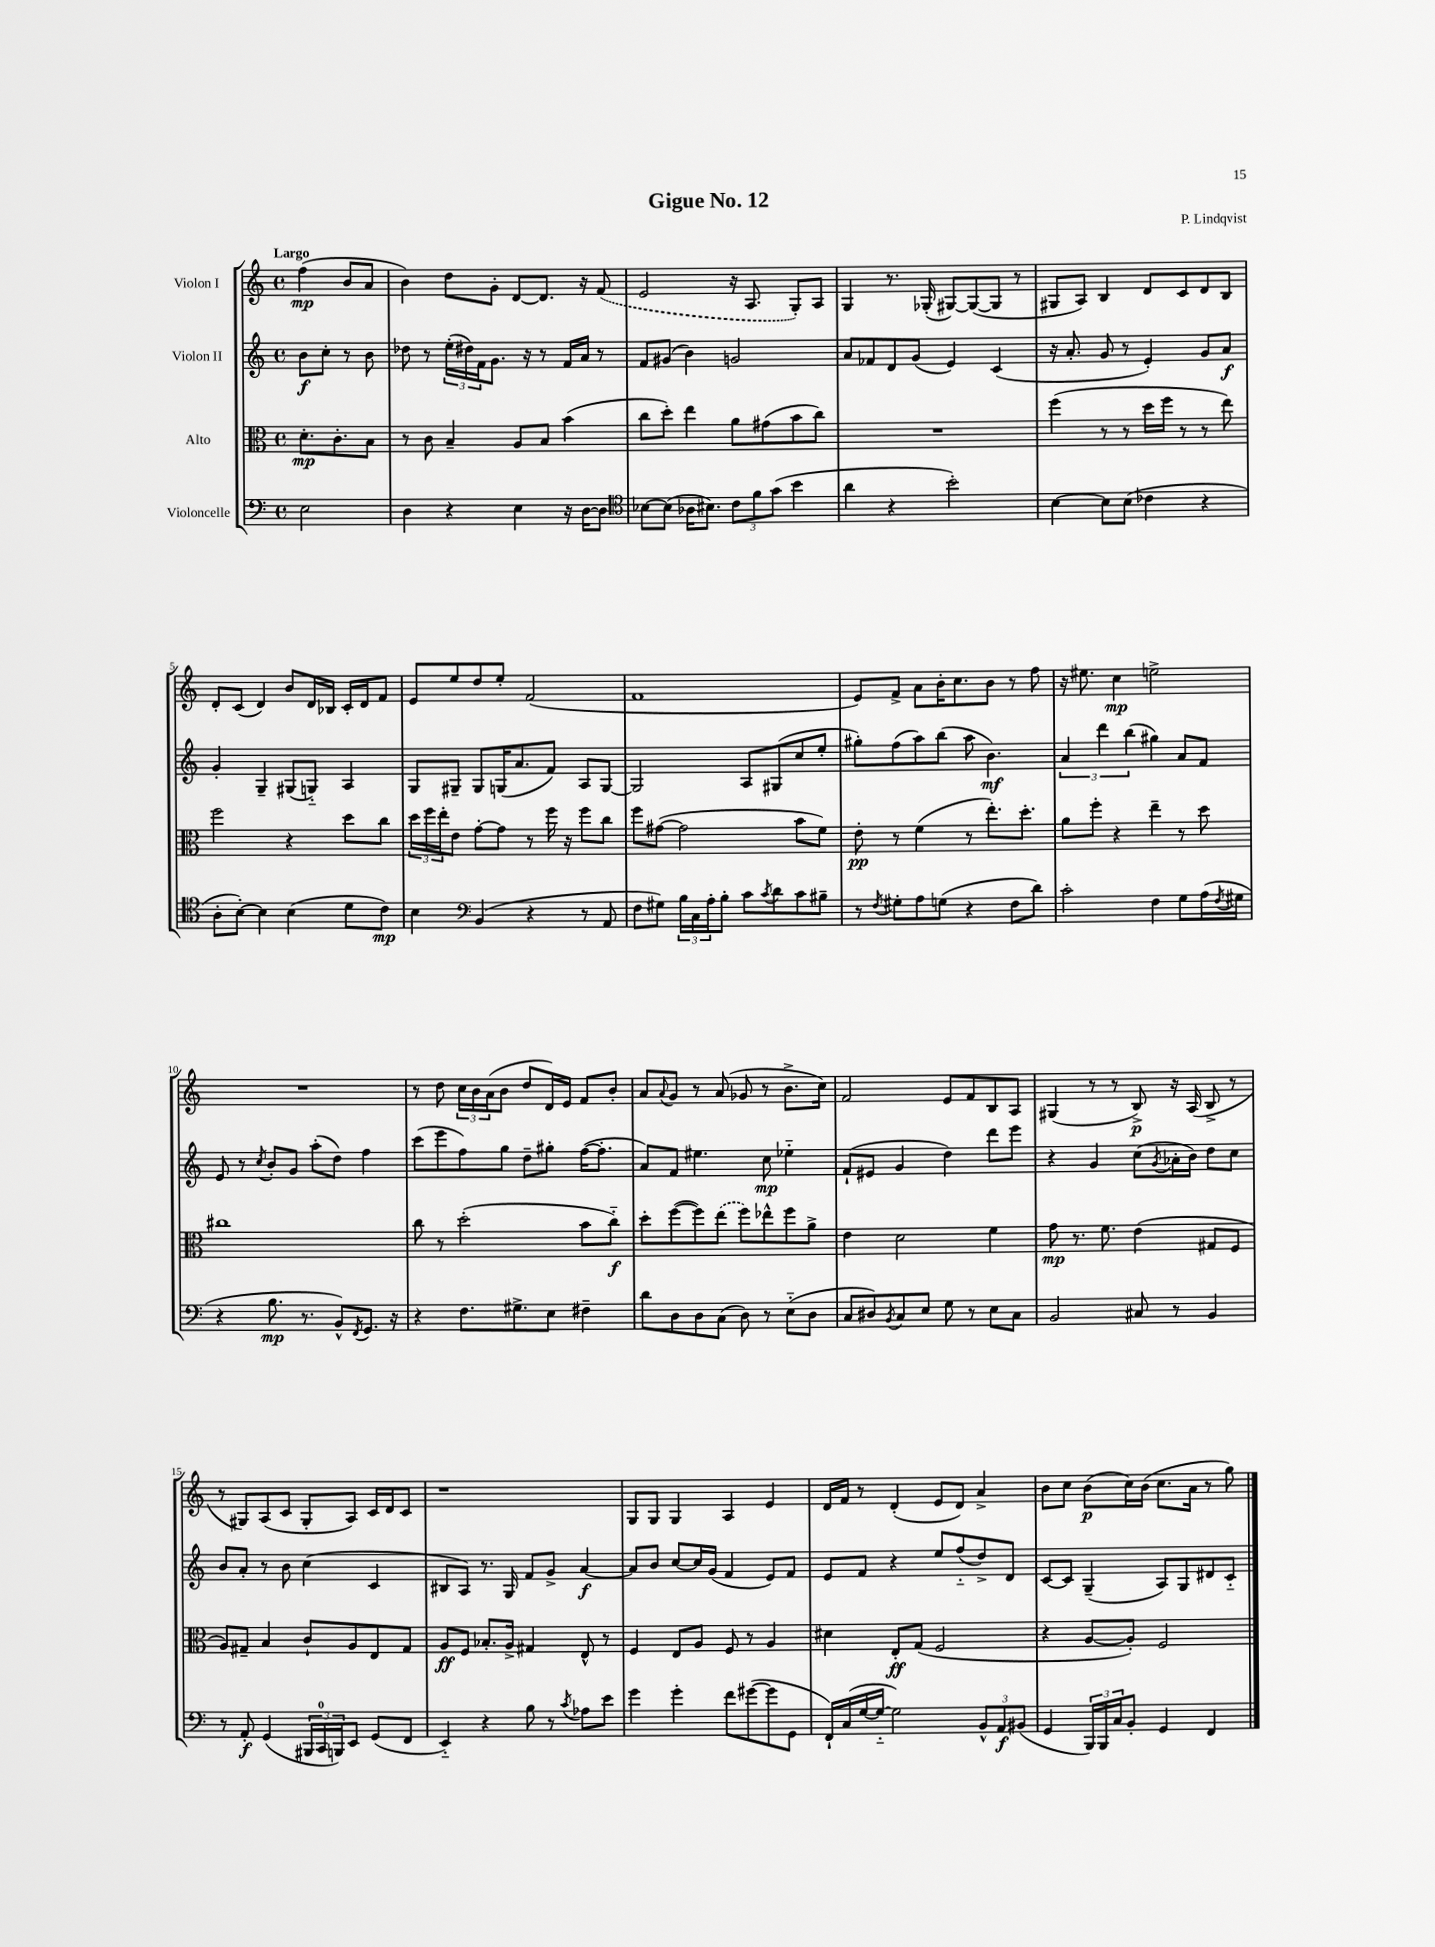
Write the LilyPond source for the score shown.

\header { title = "Gigue No. 12" composer = "P. Lindqvist" }
<<
\new StaffGroup <<
\new Staff = "s0" \with { instrumentName = "Violon I" } {
    \clef treble \key c \major \defaultTimeSignature \time 4/4 \partial 2 \tempo "Largo"
    f''4\mp( b'8 a'8 |
    b'4) d''8 g'8-. d'8~ d'8. r16 \once \slurDashed f'8( |
    e'2 r16 a8. g8-.) a8 |
    g4 r8. ges16-.( gis8~) gis8~( gis8 r8 |
    gis8 a8) b4 d'8 c'8 d'8 b8 |
    d'8-. c'8( d'4) b'8 d'16 bes16 c'16-. d'16 f'8 |
    e'8 e''8 d''8 e''8-. f'2( |
    f'1 |
    e'8) f'8-> a'8 b'16-. c''8. b'8 r8 f''8 |
    r16 eis''8. c''4\mp e''2-> |
    R1 |
    r8 d''8 \tuplet 3/2 { c''16 b'16 a'16( } b'8 d''8 d'16) e'16 f'8 b'8-. |
    a'8 \appoggiatura { a'8 } g'8 r8 a'8( ges'8 r8 b'8.-> c''16) |
    f'2 e'8 f'8 b8 a8 |
    gis4( r8 r8 b8->\p) r16 a16( b8-> r8 |
    r8 gis8) a8( c'8 gis8-. a8) c'16 d'16 c'8 |
    r1 |
    g8 g8 g4 a4 e'4 |
    d'16 f'16 r8 d'4-.( e'8 d'8) a'4-> |
    b'8 c''8 b'8\p( c''16) b'16( c''8. a'16 r8 g''8) \bar "|." |
}
\new Staff = "s1" \with { instrumentName = "Violon II" } {
    \clef treble \key c \major \defaultTimeSignature \time 4/4 \partial 2
    b'8\f c''8-. r8 b'8 |
    des''8 r8 \tuplet 3/2 { e''16-.( dis''16) f'16 } g'8. r16 r8 f'16 a'16 r8 |
    f'8 gis'8( b'4) g'2 |
    a'8 fes'8 d'8 g'8( e'4) c'4( |
    r16 a'8.-. g'8 r8 e'4-.) g'8 a'8\f |
    g'4-. g4-- gis8( g8-_) a4 |
    g8 gis8-- gis8 g16( a'8. f'8) a8 g8~ |
    g2 a8 gis8( c''8 e''8-. |
    gis''8-.) f''8( a''8) b''8( a''8 b'4.\mf) |
    \tuplet 3/2 { a'4 d'''4 b''4( } gis''4) a'8 f'8 |
    e'8 r8 \acciaccatura { c''8 } b'8-. g'8 a''8-.( d''8) f''4 |
    c'''8( e'''8 f''8) g''8 d''8-- gis''8-. f''16~( f''8.-. |
    a'8) f'8 eis''4. c''8\mp ees''4-_ |
    f'8-!( eis'8 g'4 d''4) d'''8 e'''8 |
    r4 g'4 c''8( \acciaccatura { g'8 } aes'16-. b'16) d''8 c''8 |
    b'8 a'8-. r8 b'8 c''4( c'4 |
    bis8 a8) r8. g16 f'8 g'8-> a'4~\f |
    a'8 b'8 c''8~ c''16 g'16( f'4 e'8) f'8 |
    e'8 f'8 r4 e''8 f''8-_( d''8->) d'8 |
    c'8~ c'8 g4--( a8) g8 dis'8 c'8-_ \bar "|." |
}
\new Staff = "s2" \with { instrumentName = "Alto" } {
    \clef alto \key c \major \defaultTimeSignature \time 4/4 \partial 2
    d'8.-.\mp c'8.-. b8 |
    r8 c'8 b4-- a8 b8 b'4( |
    c''8 d''8-.) e''4 a'8 gis'8( b'8 c''8) |
    R1 |
    f''4( r8 r8 d''16 f''16 r8 r8 e''8) |
    f''2 r4 d''8 c''8 |
    \tuplet 3/2 { d''16 f''16 e''16-. } e'8 g'8~-. g'8 r8 f''16 r16 f''8 c''8 |
    f''8 gis'8~( gis'2 b'8 f'8) |
    e'8-.\pp r8 f'4( r8 e''8.-.) d''8.-. |
    a'8 f''8-. r4 e''4-- r8 d''8 |
    cis''1 |
    c''8 r8 d''2-.( b'8 c''8-_\f) |
    d''8-. f''8~( f''8) \once \slurDashed e''8( f''8) ees''8-^ f''8 a'8-> |
    e'4 d'2 f'4 |
    g'8\mp r8. f'8. e'4( gis8 f8 |
    a8) gis8-- b4 c'8-! a8 e8 gis8 |
    a8\ff f8 bes8.-. a16-> gis4 e8-^ r8 |
    f4 e8 a8 f8 r8 a4 |
    dis'4 e8-.\ff g8( f2 |
    r4 a8~ a8-.) f2 \bar "|." |
}
\new Staff = "s3" \with { instrumentName = "Violoncelle" } {
    \clef bass \key c \major \defaultTimeSignature \time 4/4 \partial 2
    e2 |
    d4 r4 e4 r16 d16~ d8 |
    \clef tenor bes8~ bes8( aes16 bis8.) \tuplet 3/2 { c'8 f'8 g'8( } b'4 |
    a'4 r4 b'2-.) |
    b4~ b8 b8( ces'4 r4 |
    a8-. b8~-.) b4 b4( d'8 c'8\mp) |
    b4 \clef bass b,4( r4 r8 a,8 |
    f8 gis8) \tuplet 3/2 { b16 c16 a16-. } b8-. c'8 \acciaccatura { c'8 } d'8 c'8 bis8-- |
    r8 \acciaccatura { f8 } gis8-. a8 g8( r4 f8 d'8) |
    c'2-. f4 g8 a16( \acciaccatura { f8 } gis16 |
    r4 b8.\mp r8. b,8-^) \acciaccatura { f,8 } g,8. r16 |
    r4 f8. gis8.-> e8 fis4-- |
    d'8 d8 d8 c8( d8) r8 e8-_( d8 |
    c8 dis8) \acciaccatura { b,8 } c8 e8 g8 r8 e8 c8 |
    b,2 cis8 r8 b,4 |
    r8 a,8-.\f g,4( \tuplet 3/2 { bis,,16 c,16-0 b,,16) } e,8 g,8( f,8 |
    e,4-_) r4 b8 r8 \acciaccatura { c'8 } aes8 e'8 |
    g'4 g'4-. f'8 gis'8~( gis'8 g,8 |
    f,16-!) c16( g16~ g16~-_ g2) \tuplet 3/2 { b,8-^ a,8\f bis,8( } |
    g,4 \tuplet 3/2 { b,,16) b,,16 c16 } b,8-. g,4 f,4 \bar "|." |
}
>>
>>
